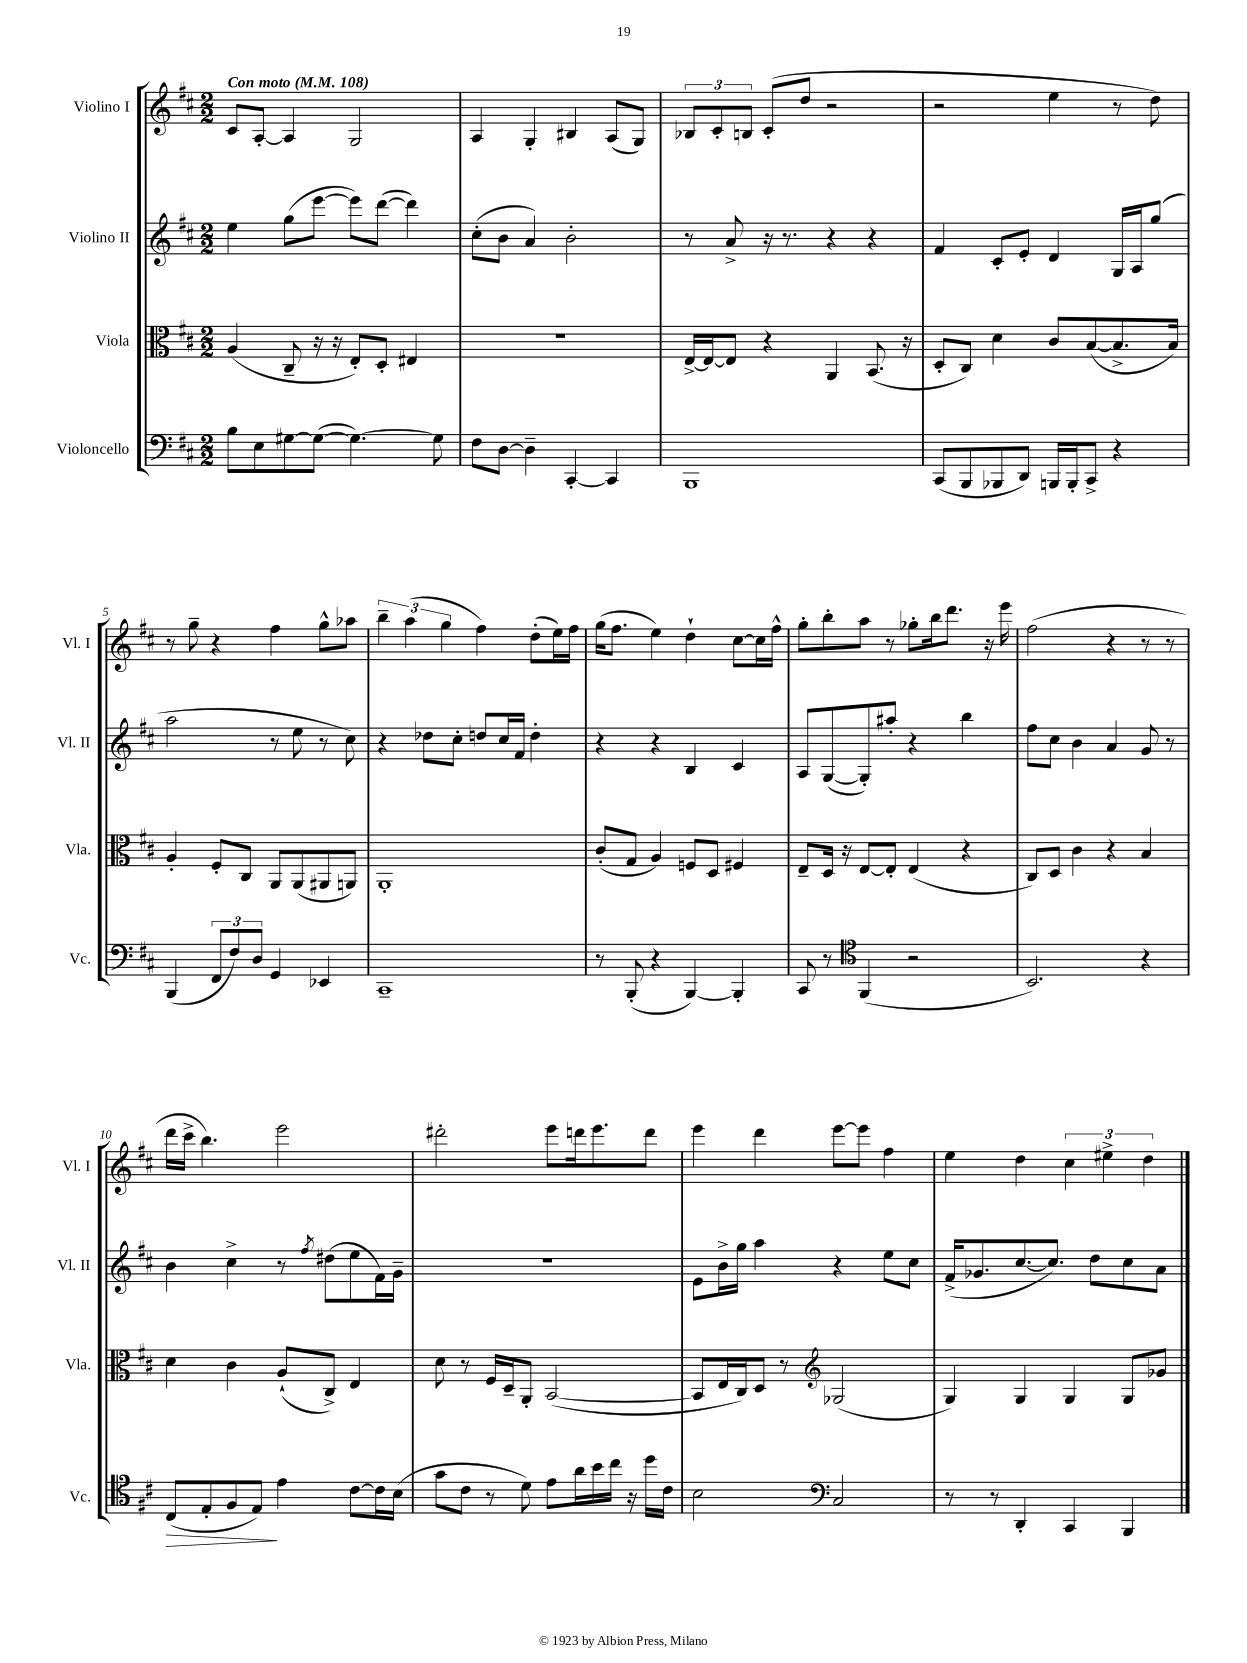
<<
\new StaffGroup <<
\new Staff = "s0" \with { instrumentName = "Violino I" shortInstrumentName = "Vl. I" } {
    \clef treble \key d \major \numericTimeSignature \time 2/2 \tempo "Con moto" 4 = 108
    \autoBeamOff cis'8[ a8]~-. a4 g2 |
    a4 g4-. bis4 a8[( g8]) |
    \tuplet 3/2 { bes8[ cis'8-. b8] } cis'8[-.( d''8] r2 |
    r2 e''4 r8 d''8) |
    r8 g''8-- r4 fis''4 g''8[-^ aes''8] |
    \tuplet 3/2 { b''4-- a''4( g''4 } fis''4) d''8[-.( e''16) fis''16] |
    g''16[( fis''8.] e''4) d''4-! cis''8[~ cis''16 fis''16]-^ |
    g''8[-. b''8-. a''8] r8 ges''8[-. b''16 d'''8.] r16 e'''16 |
    fis''2( r4 r8 r8 |
    d'''16[ cis'''16]-> b''4.) e'''2 |
    dis'''2-. e'''8[ d'''16 e'''8. d'''8] |
    e'''4 d'''4 e'''8[~ e'''8] fis''4 |
    e''4 d''4 \tuplet 3/2 { cis''4 eis''4-> d''4 } \bar "|." |
}
\new Staff = "s1" \with { instrumentName = "Violino II" shortInstrumentName = "Vl. II" } {
    \clef treble \key d \major \numericTimeSignature \time 2/2
    \autoBeamOff e''4 g''8[( e'''8]~ e'''8[) d'''8]~( d'''4) |
    cis''8[-.( b'8] a'4) b'2-. |
    r8 a'8-> r16 r8. r4 r4 |
    fis'4 cis'8[-. e'8]-. d'4 g16[ a16 g''8]( |
    a''2 r8 e''8 r8 cis''8) |
    r4 des''8[ cis''8]-. d''8[ cis''16 fis'16] d''4-. |
    r4 r4 b4 cis'4 |
    a8[ g8~( g8-.) ais''8]-. r4 b''4 |
    fis''8[ cis''8] b'4 a'4 g'8 r8 |
    b'4 cis''4-> r8 \acciaccatura { fis''8 } dis''8[( e''8 fis'16) g'16]-- |
    R1 |
    e'8[ b'16-> g''16] a''4 r4 e''8[ cis''8] |
    fis'16[->( ges'8. cis''8.~ cis''8.]) d''8[ cis''8 a'8] \bar "|." |
}
\new Staff = "s2" \with { instrumentName = "Viola" shortInstrumentName = "Vla." } {
    \clef alto \key d \major \numericTimeSignature \time 2/2
    \autoBeamOff a4( cis8-- r16 r16 e8[-.) d8]-. eis4 |
    R1 |
    e16[~-> e16~ e8] r4 a,4 b,8.( r16 |
    d8[-. cis8]) d'4 cis'8[ b8~( b8.-> b16]) |
    a4-. fis8[-. cis8] a,8[ a,8( ais,8 a,8]) |
    a,1-. |
    cis'8[-.( g8] a4) f8[ d8] fis4 |
    e8[-- d16] r16 e8[~ e8]-. e4( r4 |
    cis8[) d8] cis'4 r4 b4 |
    d'4 cis'4 a8[-!( cis8]->) e4 |
    d'8 r8 fis16[ d16-- a,8]-. b,2~( |
    b,8[ e16 cis16) d8] r8 \clef treble ges2( |
    g4) g4 g4 g8[ ges'8] \bar "|." |
}
\new Staff = "s3" \with { instrumentName = "Violoncello" shortInstrumentName = "Vc." } {
    \clef bass \key d \major \numericTimeSignature \time 2/2
    \autoBeamOff b8[ e8 gis8~ gis8]~( gis4.~) gis8 |
    fis8[ d8]~ d4-- cis,4~-. cis,4 |
    b,,1 |
    cis,8[( b,,8 bes,,8 d,8]) b,,16[ b,,16-. cis,8]-> r4 |
    b,,4( \tuplet 3/2 { fis,8[ fis8) d8] } g,4 ees,4 |
    cis,1-- |
    r8 b,,8-.( r4 b,,4~) b,,4-. |
    cis,8 r8 \clef tenor fis,4( r2 |
    b,2.) r4 |
    cis8[\>( e8-. fis8 e8]\!) e'4 cis'8[~ cis'16 b16]( |
    g'8[ cis'8] r8 d'8) e'8[ a'16 b'16 cis''16] r16 d''16[ cis'16] |
    b2 \clef bass cis2 |
    r8 r8 d,4-. cis,4 b,,4 \bar "|." |
}
>>
>>
